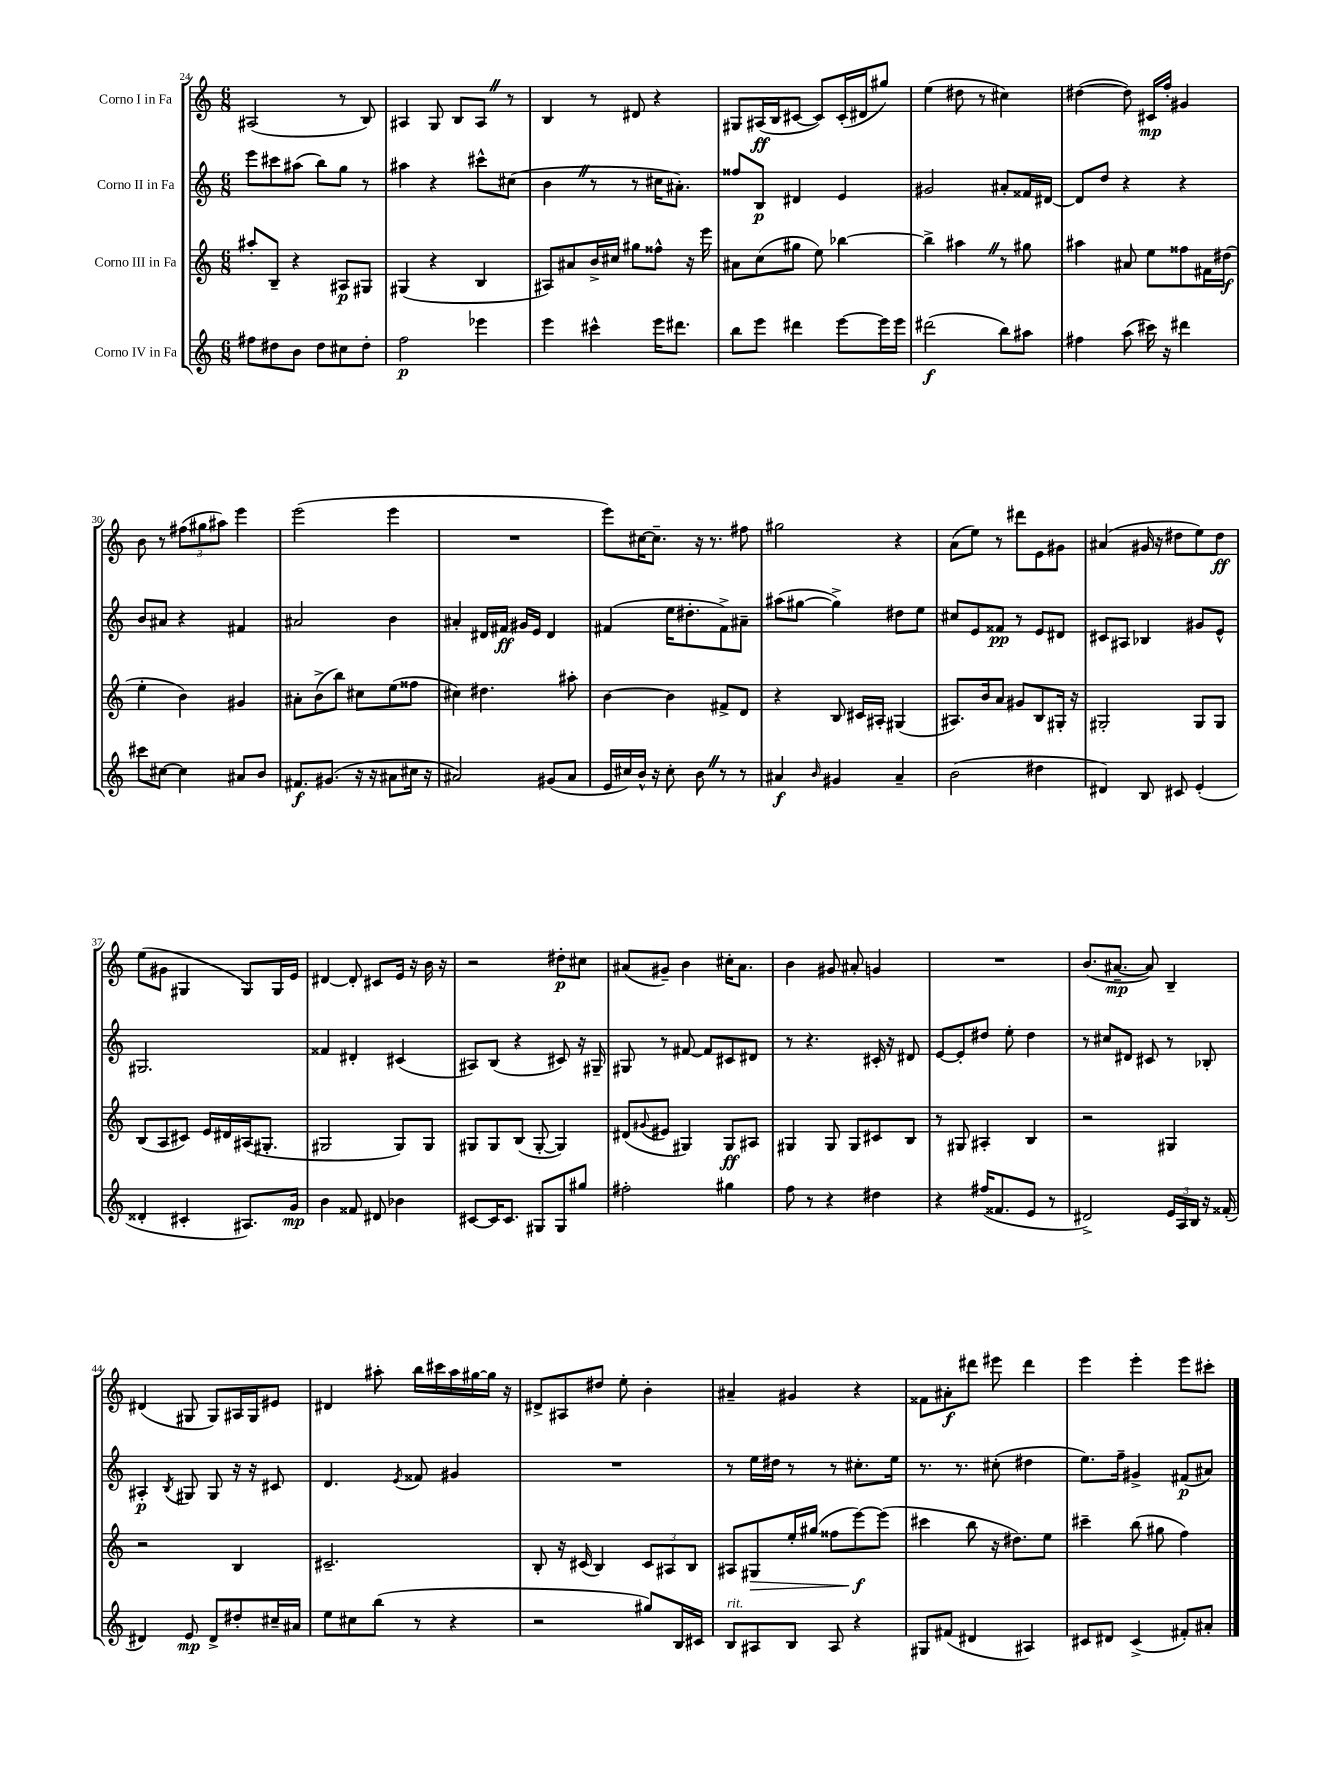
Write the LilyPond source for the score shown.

<<
\new StaffGroup <<
\new Staff = "s0" \with { instrumentName = "Corno I in Fa" } {
    \clef treble \key c \major \numericTimeSignature \time 6/8
    ais2( r8 b8) |
    ais4 g8 b8 ais8 \once \override BreathingSign.text = \markup { \musicglyph "scripts.caesura.straight" } \breathe r8 |
    b4 r8 dis'8 r4 |
    gis8 ais16\ff( b16 cis'8~ cis'8) cis'16-.( dis'16 gis''8) |
    e''4( dis''8 r8 cis''4) |
    dis''4~( dis''8) cis'16\mp f''16-. gis'4 |
    b'8 r8 \tuplet 3/2 { fis''8( gis''8 ais''8) } e'''4 |
    e'''2( e'''4 |
    R2. |
    e'''8) cis''16~ cis''8.-- r16 r8. fis''8 |
    gis''2 r4 |
    a'8( e''8) r8 dis'''8 e'8 gis'8 |
    ais'4( gis'16 r16 dis''8 e''8) dis''8\ff |
    e''8( gis'8 gis4 gis8) gis16 e'16 |
    dis'4~ dis'8-. cis'8 e'16 r16 b'16 r16 |
    r2 dis''8-.\p cis''8 |
    ais'8( gis'8--) b'4 cis''16-. ais'8. |
    b'4 gis'8 ais'8-. g'4 |
    R2. |
    b'8.( ais'8.~--\mp ais'8) b4-- |
    dis'4( gis8 gis8) ais16 gis16 eis'8 |
    dis'4 ais''8-. b''16 cis'''16 ais''16 gis''16~ gis''16 r16 |
    dis'8-> ais8 dis''8 e''8-. b'4-. |
    ais'4-- gis'4 r4 |
    fisis'8 ais'8-.\f dis'''8 eis'''8 dis'''4 |
    e'''4 e'''4-. e'''8 cis'''8-. \bar "|." |
}
\new Staff = "s1" \with { instrumentName = "Corno II in Fa" } {
    \clef treble \key c \major \numericTimeSignature \time 6/8
    e'''8 cis'''8 ais''8( b''8) g''8 r8 |
    ais''4 r4 cis'''8-^ cis''8( |
    b'4 \once \override BreathingSign.text = \markup { \musicglyph "scripts.caesura.straight" } \breathe r8 r8 cis''16 ais'8.-.) |
    fisis''8 b8\p dis'4 e'4 |
    gis'2 ais'8-. fisis'16 dis'16~ |
    dis'8 d''8 r4 r4 |
    b'8 ais'8 r4 fis'4 |
    ais'2 b'4 |
    ais'4-. dis'16 fis'16\ff gis'16 e'16 dis'4 |
    fis'4( e''16 dis''8.-. fis'8->) ais'8-- |
    ais''8( gis''8~ gis''4->) dis''8 e''8 |
    cis''8 e'8 fisis'8\pp r8 e'8 dis'8 |
    cis'8 ais8 bes4 gis'8 e'8-^ |
    gis2. |
    fisis'4 dis'4-. cis'4( |
    ais8) b8( r4 cis'8) r16 gis16-- |
    gis8 r8 fis'8~ fis'8 cis'8 dis'8 |
    r8 r4. cis'16-. r16 dis'8 |
    e'8~ e'8-. dis''8 e''8-. dis''4 |
    r8 cis''8 dis'8 cis'8 r8 bes8-. |
    ais4-.\p \acciaccatura { b8 } gis8 gis8 r16 r16 cis'8 |
    d'4. \acciaccatura { e'8 } fisis'8 gis'4 |
    R2. |
    r8 e''16 dis''16 r8 r8 cis''8.-. e''16 |
    r8. r8. cis''8-.( dis''4 |
    e''8.) f''16-- gis'4-> fis'8\p( ais'8) \bar "|." |
}
\new Staff = "s2" \with { instrumentName = "Corno III in Fa" } {
    \clef treble \key c \major \numericTimeSignature \time 6/8
    ais''8-. b8-- r4 ais8\p gis8 |
    gis4( r4 b4 |
    ais8) ais'8 b'16-> cis''16 gis''8 fisis''8-^ r16 e'''16 |
    ais'8 c''8( gis''8 e''8) bes''4~ |
    bes''4-> ais''4 \once \override BreathingSign.text = \markup { \musicglyph "scripts.caesura.straight" } \breathe r8 gis''8 |
    ais''4 ais'8 e''8 fisis''8 fis'16 dis''16\f( |
    e''4-. b'4) gis'4 |
    ais'8-. b'8->( b''8) cis''8 e''8( fisis''8 |
    cis''4) dis''4. ais''8-. |
    b'4~ b'4 fis'8-> d'8 |
    r4 b8 cis'16 ais16-. gis4( |
    ais8.) b'16 a'8 gis'8 b8 gis16-. r16 |
    gis2-. gis8 gis8 |
    b8( a8 cis'8) e'16 dis'16 ais16( gis8.-. |
    gis2 gis8) gis8 |
    gis8 gis8 b8( gis8~-. gis4) |
    dis'8( \appoggiatura { gis'8 } eis'8 gis4) gis8\ff ais8 |
    gis4 gis8 gis8 cis'8 b8 |
    r8 gis8 ais4-. b4 |
    r2 gis4 |
    r2 b4 |
    cis'2.-- |
    b8-. r16 cis'16( b4) \tuplet 3/2 { cis'8 ais8 b8 } |
    ais8 gis8\> e''16-. gis''16( fisis''8 e'''8~\f\!) e'''8( |
    cis'''4 b''8 r16 dis''8.) e''8 |
    cis'''4-- b''8( gis''8 f''4) \bar "|." |
}
\new Staff = "s3" \with { instrumentName = "Corno IV in Fa" } {
    \clef treble \key c \major \numericTimeSignature \time 6/8
    fis''8 dis''8 b'8 dis''8 cis''8 dis''8-. |
    f''2\p ees'''4 |
    e'''4 cis'''4-^ e'''16 dis'''8. |
    b''8 e'''8 dis'''4 e'''8~ e'''16 e'''16 |
    dis'''2\f( b''8) ais''8 |
    fis''4 a''8( cis'''16) r16 dis'''4 |
    cis'''8 cis''8~ cis''4 ais'8 b'8 |
    fis'8.\f gis'8.( r16 r16 ais'8 cis''16 r16 |
    ais'2) gis'8( ais'8 |
    e'16 cis''16) b'16-^ r16 cis''8-. b'8 \once \override BreathingSign.text = \markup { \musicglyph "scripts.caesura.straight" } \breathe r8 r8 |
    ais'4\f \grace { b'16 } gis'4 ais'4-- |
    b'2( dis''4 |
    dis'4) b8 cis'8 e'4-.( |
    disis'4-. cis'4-. ais8.) g'16\mp |
    b'4 fisis'8 dis'8 bes'4 |
    cis'8~ cis'16 cis'8. gis8 gis8 gis''8 |
    fis''2-. gis''4 |
    f''8 r8 r4 dis''4 |
    r4 fis''16( fisis'8. e'8 r8 |
    dis'2->) \tuplet 3/2 { e'16 a16 b16 } r16 fisis'16-.( |
    dis'4) e'8\mp dis'8-> dis''8-. cis''16-- ais'16 |
    e''8 cis''8 b''8( r8 r4 |
    r2 gis''8) b16 cis'16 |
    b8^\markup { \italic "rit." } ais8 b8 ais8 r4 |
    gis8 fis'8( dis'4 ais4) |
    cis'8 dis'8 cis'4->( fis'8-.) ais'8-. \bar "|." |
}
>>
>>
\layout { \context { \Score currentBarNumber = #24 } }
